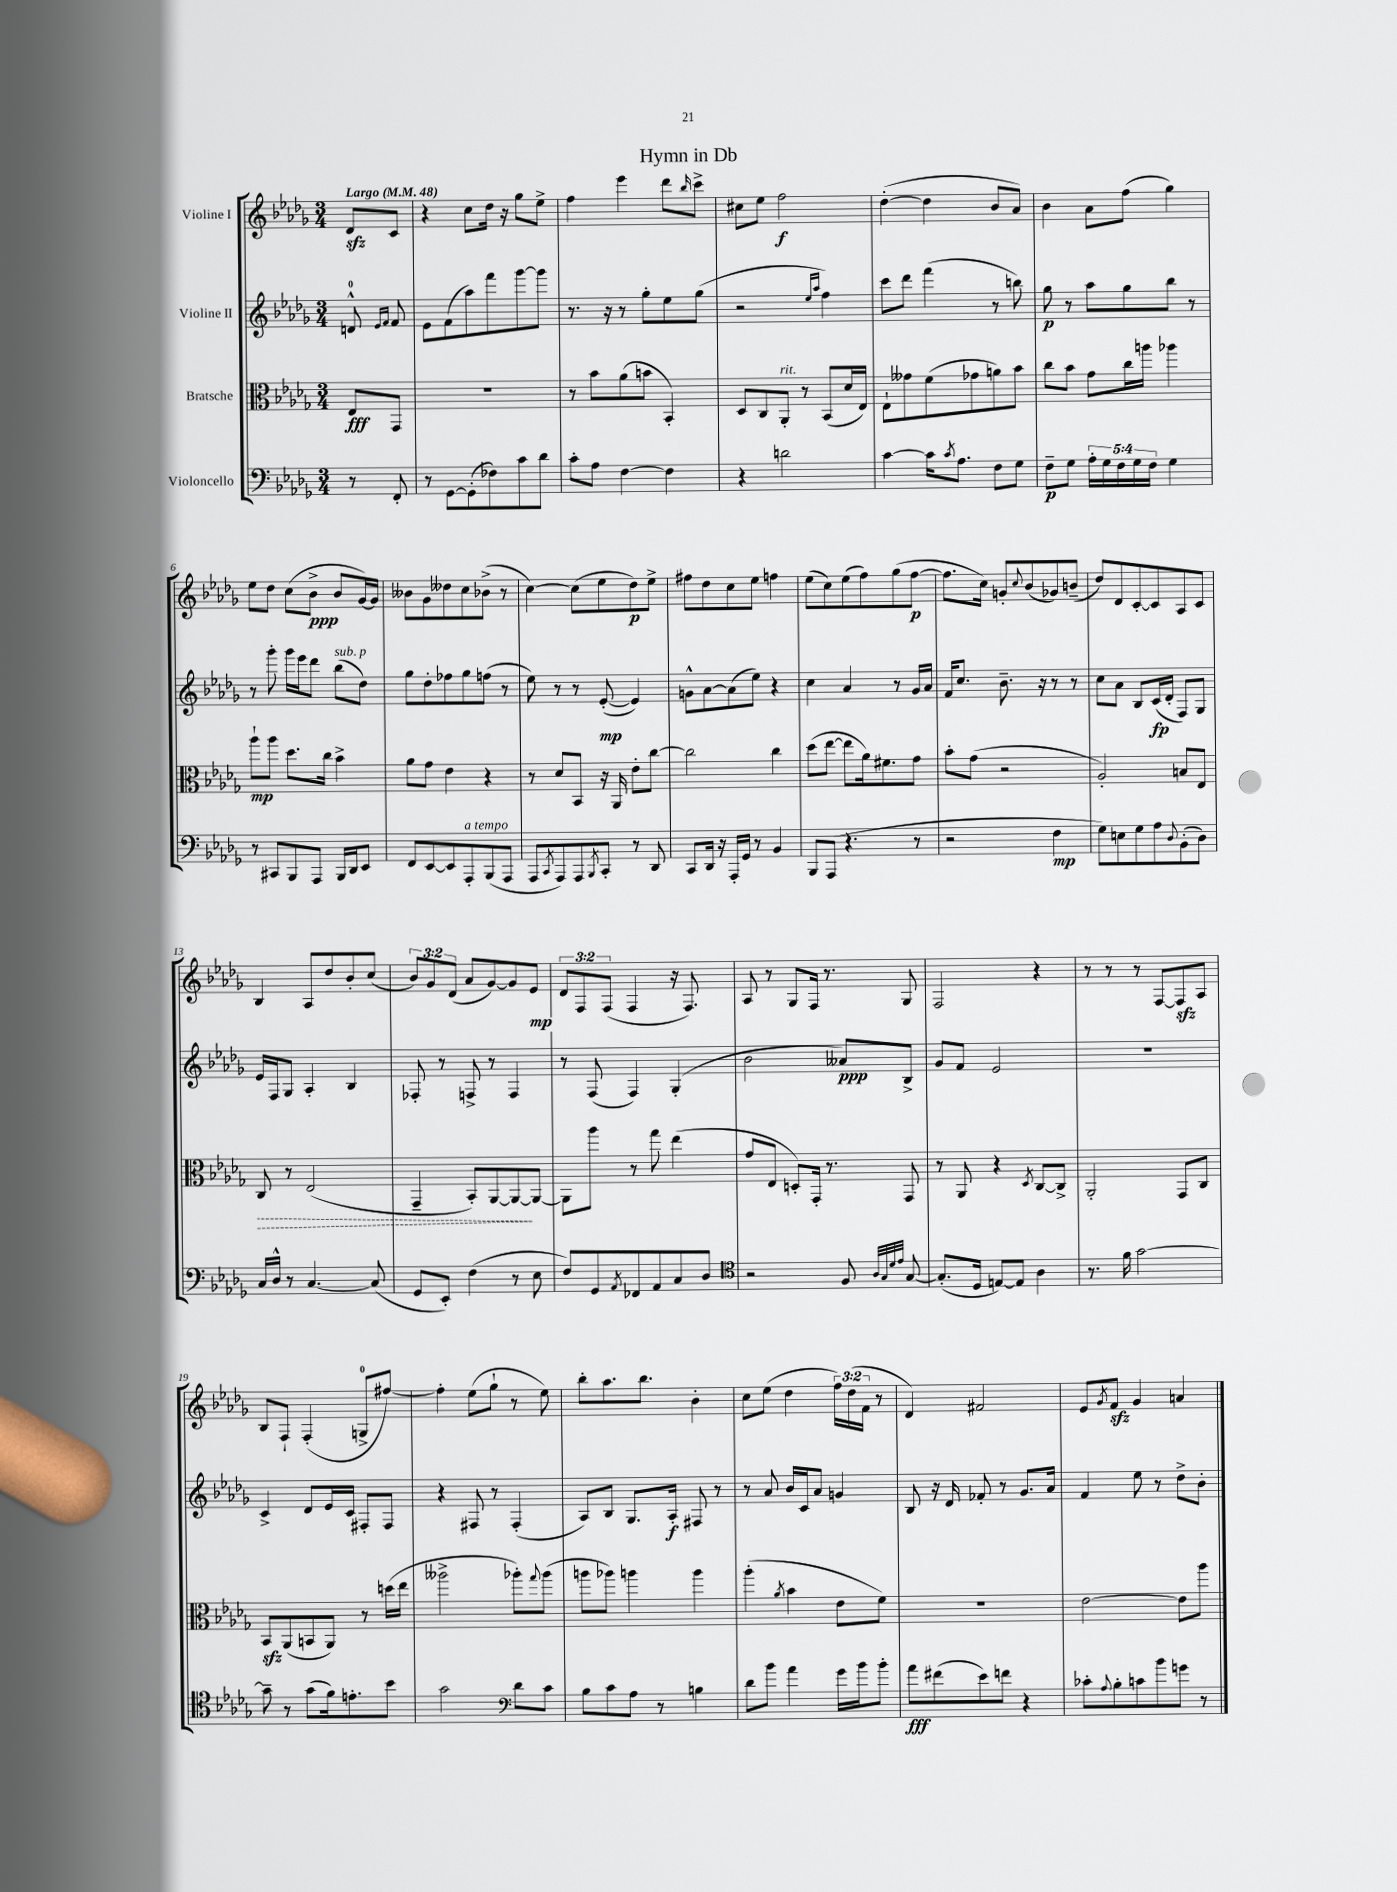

**kern	**kern	**kern	**kern
*staff4	*staff3	*staff2	*staff1
*clefF4	*clefC3	*clefG2	*clefG2
*k[b-e-a-d-g-]	*k[b-e-a-d-g-]	*k[b-e-a-d-g-]	*k[b-e-a-d-g-]
*M3/4	*M3/4	*M3/4	*M3/4
*MM48	*MM48	*MM48	*MM48
8r	8E-/L	8d^^/	8d-/L
.	.	16qqe-/LL	.
.	.	16qqf/JJ	.
8FF'/	8GG-/J	8f/	8c/J
=	=	=	=
8r	2.r	8e-\L	4r
[8GG-\L	.	(8f\	.
(8GG-'\]	.	8aa-\)	8cc\L
8F-\)	.	8fff\	16dd-\Jk
.	.	.	16r
8c\	.	[8ggg-\	8gg-\L
8d-\J	.	8ggg-\]J	8ee-^\J
=	=	=	=
8c'\L	8r	8.r	4ff\
8A-\J	8b-\L	.	.
.	.	16r	.
[4F\	(8a-\	8r	4eee-\
.	8b\J	8gg-'\L	.
4F\]	4BB-'/)	8ee-\	8ddd-\L
.	.	.	16qqbb-/
.	.	(8gg-\J	8ccc^\J
=	=	=	=
4r	8D-/L	2r	8cc#\L
.	8C/	.	8ee-\J
2d\	8AA-'/J	.	2ff\
.	8r	.	.
.	.	16qqee-/LL	.
.	.	16qqaa-/JJ	.
.	(8BB-/L	4ff\)	.
.	16d-/L	.	.
.	16E-/JJ)	.	.
=	=	=	=
[4c\	8E-`\L	8ccc\L	([4dd-'\
.	8g--\	8ddd-\J	.
16c\]LK	(8f\	(4fff\	4dd-\]
8qc/	.	.	.
8.A-\J	.	.	.
.	8g-\	.	.
8F\L	8a\)	8r	8b-/L
8G-\J	8b-\J	8bb\)	8a-/J)
=	=	=	=
8F~\L	8cc\L	8gg-\	4b-\
8G-\J	8b-\J	8r	.
20A-'\LL	8g-\L	8aa-\L	8a-\L
20G-\	.	.	.
20F\	.	.	.
.	16cc\L	8gg-\	(8ff\J
20G-\	.	.	.
.	16aa\JJ	.	.
20F\JJ	.	.	.
4G-\	4aa-\	8bb-\J	4gg-\)
.	.	8r	.
=	=	=	=
8r	8aa-`\L	8r	8ee-\L
8CC#/L	8aa-\J	8ggg-'\	8dd-\J
8BBB-/	8.dd-\L	16ggg-\LL	(8cc\L
.	.	16eee-\J	.
8AAA-/J	.	8ddd-\J	8b-^\J
.	16cc\Jk	.	.
16BBB-/LL	4b-^\	(8bb-\L	8b-/L
16DD-/J	.	.	.
8EE-/J	.	8dd-\J)	[16g-/L)
.	.	.	16g-/]JJ
=	=	=	=
8FF/L	8a-\L	8gg-\L	8b--\L
[8EE-/	8g-\J	8dd-'\	8g-\
8EE-/]	4e-\	8ff-\	8dd--\
8AAA-'/	.	8gg-\	8cc\
(8BBB-/	4r	(8ff\J	(8b-^\J
8AAA-/J	.	8r	8r
=	=	=	=
8AAA-/L	8r	8ee-\)	[4cc\)
8qCC/	.	.	.
8AAA-/)	8d-/L	8r	.
8AAA-/	8BB-/J	8r	(8cc\]L
8qBBB-/	.	.	.
8CC'/J	16r	([8e-'/	8ee-\
.	16AA-/	.	.
8r	8e-'\L	4e-/])	8dd-\)
8DD-/	[8cc\J	.	8ee-^\J
=	=	=	=
8CC/L	2cc\]	8g^^\L	8ff#\L
16DD-/Jk	.	[8a-\	8dd-\
16r	.	.	.
16AAA-'/LL	.	(8a-\]	8cc\
16GG-/JJ	.	.	.
8r	.	8ee-\J)	8ee-\J
4BB-/	4cc\	4r	4ff\
=	=	=	=
8BBB-/L	(8dd-\L	4cc\	(8ee-\L
(8AAA-/J	[8ee-\J	.	8cc\)
4.r	8ee-\]L	4a-/	(8ee-\
.	16a-\k)	.	8ff\)
.	8.f#\	.	.
.	.	8r	(8gg-\
8r	8g-\J	16g-/LL	[8ff\J
.	.	16a-/JJ	.
=	=	=	=
2r	8b-'\L	16f/LK	8.ff\]L
.	.	8.cc/J	.
.	(8g-\J	.	.
.	.	.	16cc\Jk)
.	2r	8.b-~\	8g'/L
.	.	.	8qqcc/
.	.	.	(8b-/
.	.	16r	.
4F\	.	8r	8g-/)
.	.	8r	(8b~/J
=	=	=	=
8G-\L)	2A-'/)	8cc\L	8dd-/L)
8E\	.	8a-\J	8d-/
8G-\	.	8B-/L	[8c'/
8A-\	.	(16c/L	8c/]
.	.	16d-'/JJ	.
8qqD-/	.	.	.
(8BB-'\	8B/L	8F/L)	8A-/
8D-\J)	8E-/J	8G-/J	8c/J
=	=	=	=
16C/LL	8C/	16e-/LL	4B-/
16D-^^/JJ	.	16F/J	.
8r	8r	8G-/J	.
[4.C/	(2E-/	4A-'/	8A-/L
.	.	.	8dd-/
.	.	4B-/	8b-'/
(8C/]	.	.	(8cc/J
=	=	=	=
8GG-/L	4GG-~/	8F-'/	12b-/L)
.	.	.	12g-/
8EE-'/J)	.	8r	.
.	.	.	(12d-/J
(4F\	8BB-'/L)	8F^/	8a-/L
.	[8AA-/	8r	[8g-/)
8r	8AA-/_	4F/	8g-/]
8E-\	8AA-/_J	.	8e-/J
=	=	=	=
8F/L)	8AA-\]L	8r	12d-/L
.	.	.	12F/
8GG-/	8aa-\J	(8F/	.
.	.	.	(12F/J
8qAA-/	.	.	.
8FF-/	8r	4F/)	4F/
8AA-/	8gg-\	.	.
8C/	(4ee-\	(4G-'/	16r
.	.	.	8.F/)
8D-/J	.	.	.
=	=	=	=
*clefC4	*	*	*
2r	8g-/L	2b-\	8A-/
.	8E-/J	.	8r
.	8D'/L)	.	8G-/L
.	16GG-'/Jk	.	16F/Jk
.	8.r	.	8.r
8F/	.	8a--/L)	.
32qqA-/LLL	.	.	.
32qqG-/	.	.	.
32qqd-/	.	.	.
32qqe-/JJJ	.	.	.
[8G-/	8GG-/	8B-^/J	8G-/
=	=	=	=
(8.G-'/]L	8r	8g-/L	2F/
.	8AA-/	8f/J	.
16D-/Jk	.	.	.
[8E/L)	4r	2e-/	.
8E/]J	.	.	.
.	8qD-/	.	.
4A-\	[8C/L	.	4r
.	8C^/]J	.	.
=	=	=	=
8.r	2AA-'/	2.r	8r
.	.	.	8r
16f\	.	.	.
[2g-\	.	.	8r
.	.	.	[8F/L
.	8GG-/L	.	8F/]
.	8C/J	.	8A-/J
=	=	=	=
8g-~\]	8BB-/L	4c^/	8B-/L
8r	(8AA-/	.	8F`/J
(8g-\L	8BB/	8d-/L	(4F'/
16f\k)	8AA-/J)	16e-/L	.
8.e'\	.	16c/JJ	.
.	8r	8F#'/L	8G^/L
8b-\J	(16dd\LL	8F#/J	[8ff#/J)
.	16ee-\JJ	.	.
=	=	=	=
2g-\	2aa--^\	4r	4ff#'\]
.	.	8F#/	(8ee-\L
.	.	8r	8gg-`\J
*clefF4	*	*	*
8d-\L	8aa-'\L)	(4F#'/	8r
.	8qqgg-/	.	.
8c\J	(8aa-\J	.	8ee-\)
=	=	=	=
8B-\L	8aa\L	8A-/L)	8bb-'\L
8c\	8aa-\J)	8B-/J	8.aa-\
8A-\J	4aa\	8.G-/L	.
.	.	.	8.bb-\J
8r	.	.	.
.	.	16A-'/Jk	.
4B\	4aa\	8F#/	4b-'\
.	.	8r	.
=	=	=	=
8d-\L	(4aa-'\	8r	8cc\L
8b-\J	.	8a-/	(8ee-\J
.	8qa-/	.	.
4a-\	4b-\	16b-/LL	4dd-\
.	.	16c/J	.
.	.	8a-/J	.
16g-\LL	8e-\L	4g/	24ff\LL)
.	.	.	(24dd-\
16b-\J	.	.	.
.	.	.	24f\JJ
8b-'\J	8f\J)	.	8r
=	=	=	=
8a-\L	2.r	8B-/	4d-/)
(8f#\	.	16r	.
.	.	16d-/	.
8e-\)	.	8f-'/	2f#/
8f\J	.	8r	.
4r	.	8.g-/L	.
.	.	16a-/Jk	.
=	=	=	=
8c-'\L	[2e-\	4f/	8e-/L
8qqA-/	.	.	8qg-/
8B-'\	.	.	8f/J
8c\	.	8ee-\	4g-/
8b-\	.	8r	.
8g\J	8e-\]L	8dd-^\L	4a/
8r	8aa-\J	8b-'\J	.
==	==	==	==
*-	*-	*-	*-
